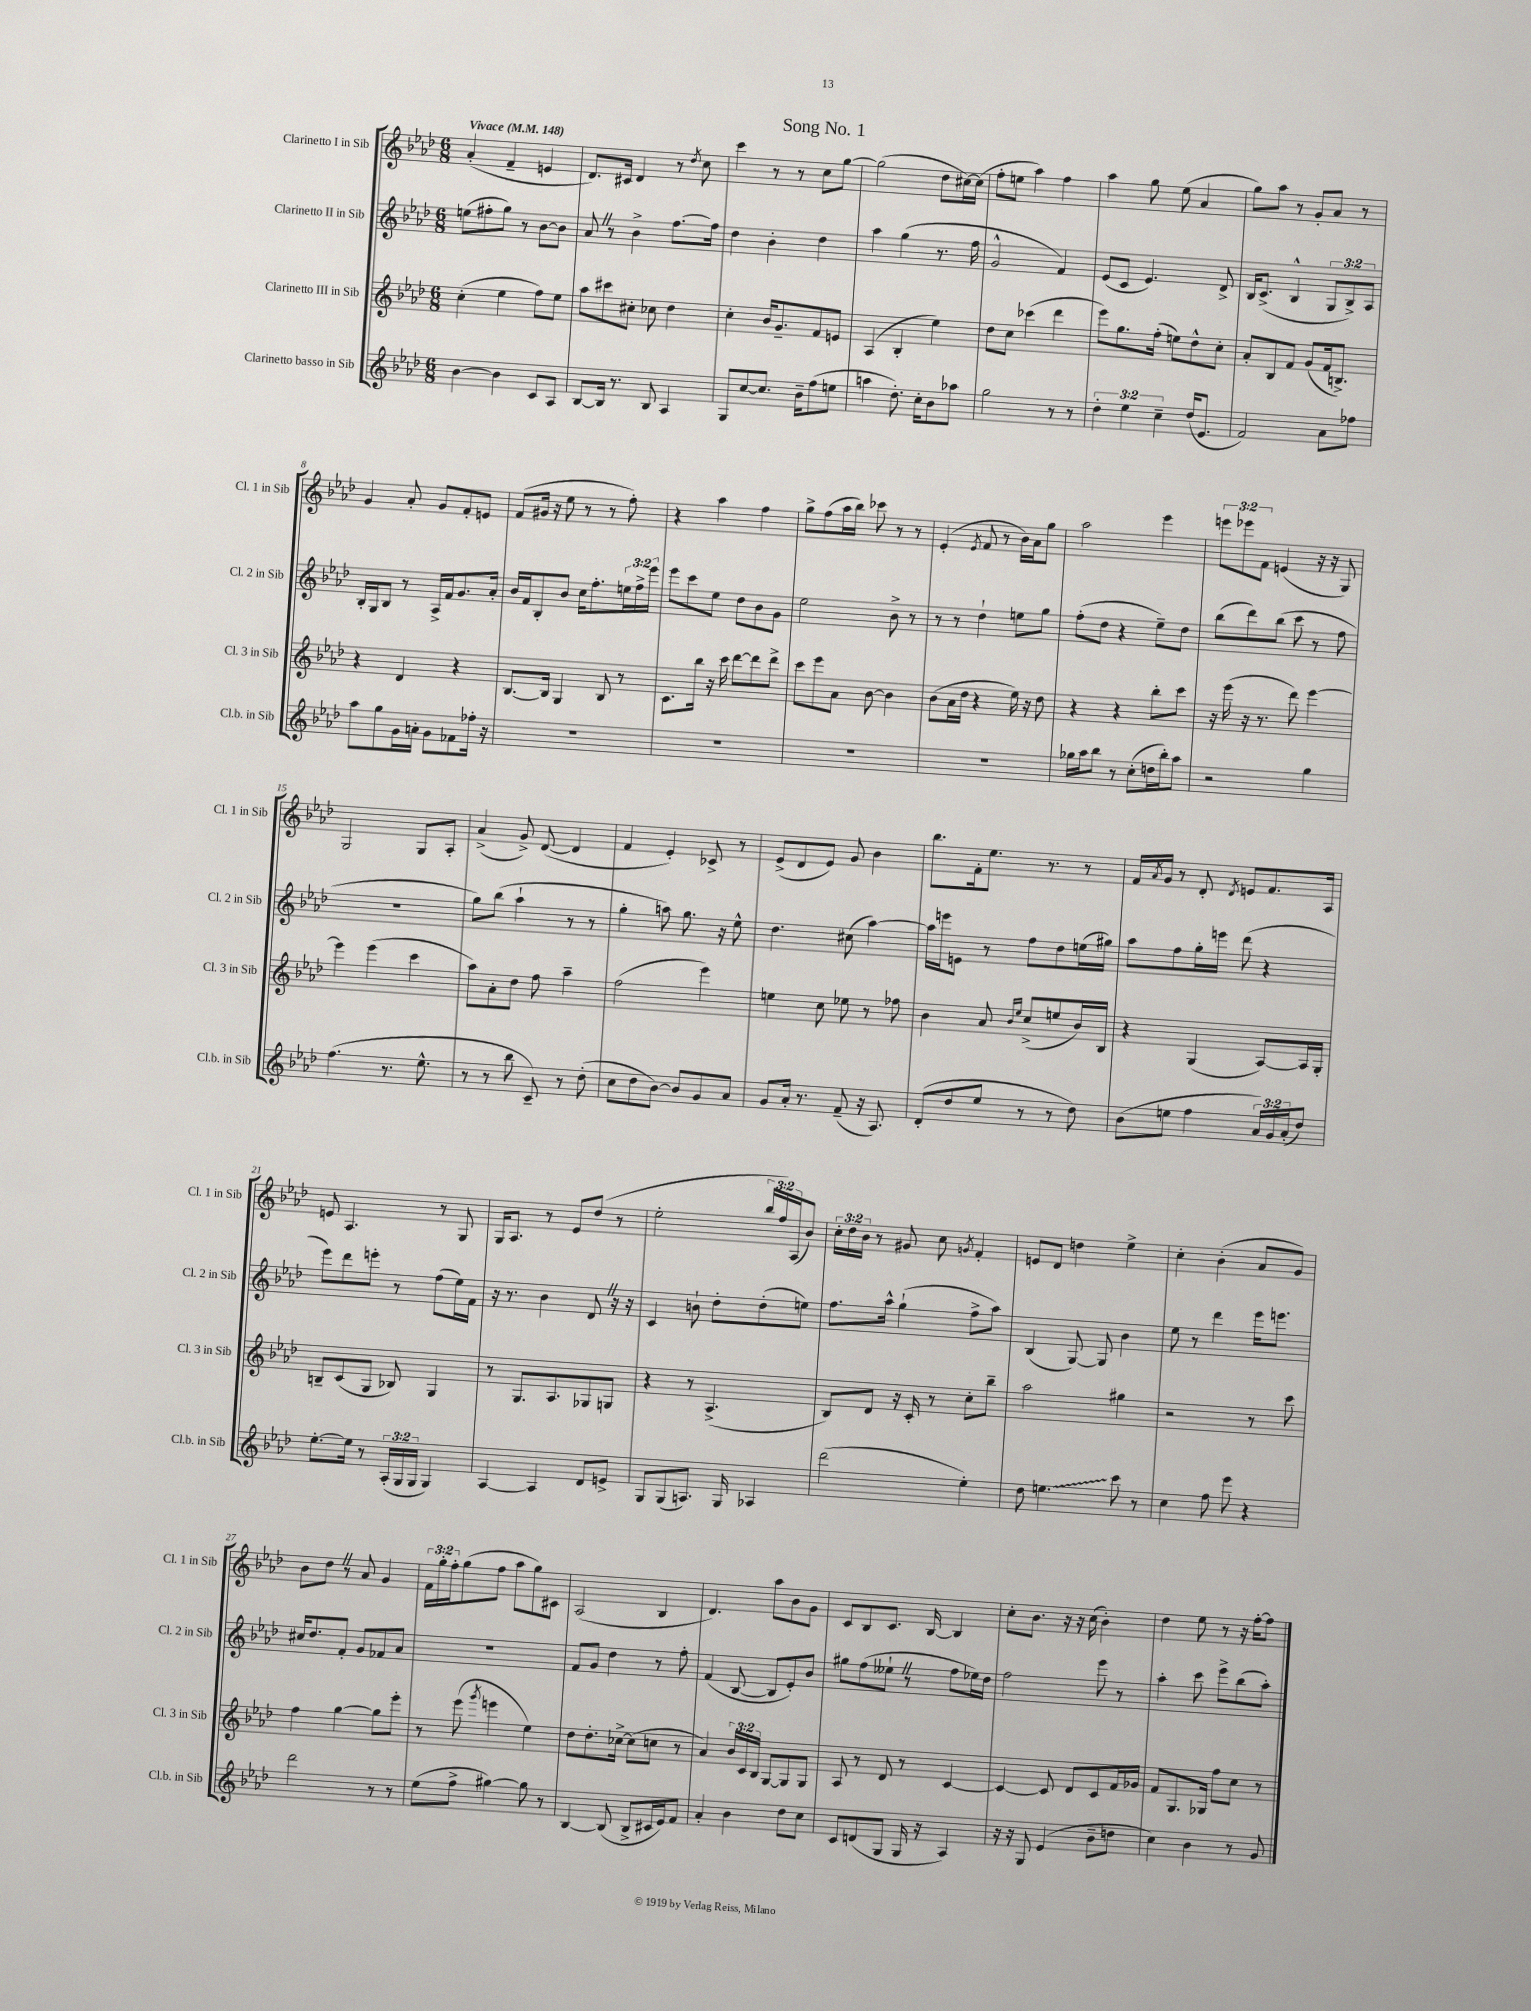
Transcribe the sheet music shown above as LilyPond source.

\header { title = "Song No. 1" }
<<
\new StaffGroup <<
\new Staff = "s0" \with { instrumentName = "Clarinetto I in Sib" shortInstrumentName = "Cl. 1 in Sib" } {
    \clef treble \key aes \major \numericTimeSignature \time 6/8 \override Staff.TupletNumber.text = #tuplet-number::calc-fraction-text \tempo "Vivace" 4 = 148
    aes'4-.( f'4-- e'4 |
    des'8.) cis'16 des'4 r8 \acciaccatura { des''8 } c''8 |
    c'''4 r8 r8 c''8 g''8~ |
    g''2( des''8 cis''16~) cis''16( |
    f''8-. e''8 aes''4) f''4 |
    aes''4 g''8 ees''8( aes'4 |
    g''8) aes''8 r8 g'8-. aes'8 r8 |
    g'4 aes'8-. g'8 f'8-. e'8 |
    f'8( gis'16 r16 ees''8 r8 r8 f''8-.) |
    r4 aes''4 f''4 |
    g''8-> f''8( aes''16 bes''16) ces'''8 r8 r8 |
    ees'4-.( \acciaccatura { ees'8 } f'8 r8 bes'16) aes'16 g''8 |
    aes''2 ees'''4 |
    \tuplet 3/2 { e'''8 ees'''8 f'8 } e'4( r16 r16 g8) |
    g2 g8 aes8-. |
    aes'4->( g'8->) des'8~( des'4 |
    f'4 ees'4-.) ces'8-> r8 |
    ees'8->( des'8 ees'8) g'8 bes'4 |
    bes''8. f'16-. ees''8. r8. r8 |
    f'16 \acciaccatura { aes'8 } g'16 r8 des'8-. \acciaccatura { des'8 } e'8 f'8. aes16 |
    e'8 aes4. r8 g8 |
    g16 aes8. r8 ees'8 des''8( r8 |
    ees''2-. \tuplet 3/2 { bes''16 f''16) aes16( } bes'8) |
    \tuplet 3/2 { c''16-. des''16 bes'16 } r8 gis'8 c''8 \acciaccatura { g'8 } f'4-. |
    e'8 des'8 d''4 ees''4-> |
    c''4-. bes'4-.( aes'8 g'8) |
    bes'8 des''8 \once \override BreathingSign.text = \markup { \musicglyph "scripts.caesura.straight" } \breathe r8 aes'8 g'4 |
    \tuplet 3/2 { f'16 g''16-. f''16-. } g''8( f''8 aes''8 g''8) cis'8 |
    aes2( bes4 |
    des'4.) aes''8 bes'8 g'8 |
    c'8 bes8 c'8. bes16~ bes4 |
    c''8-. bes'8. r16 r16 c''16( bes'4-.) |
    des''4 ees''8 r8 r16 f''16~-. f''8 \bar "|." |
}
\new Staff = "s1" \with { instrumentName = "Clarinetto II in Sib" shortInstrumentName = "Cl. 2 in Sib" } {
    \clef treble \key aes \major \numericTimeSignature \time 6/8 \override Staff.TupletNumber.text = #tuplet-number::calc-fraction-text
    e''8( fis''8-. g''8) r8 bes'8~ bes'8 |
    aes'8 \once \override BreathingSign.text = \markup { \musicglyph "scripts.caesura.straight" } \breathe r8 bes'4-> f''8.~ f''16 |
    des''4 bes'4-. des''4 |
    aes''4 g''4( r8. f''16 |
    g'2-^ f'4) |
    ees'8( c'8 ees'4.) des'8-> |
    bes16 c'8.->( bes4-^ \tuplet 3/2 { g8 bes8->) aes8 } |
    bes16-. g16 bes8 r8 aes16-> f'16 g'8. aes'16-. |
    bes'16 f'16 bes8-. bes'8 c''16 f''8.-. \tuplet 3/2 { e''16 f''16-> ees'''16 } |
    ees'''8 c'''8 ees''8 des''8 bes'8 g'8 |
    ees''2 bes'8-> r8 |
    r8 r8 des''4-! e''8 g''8 |
    f''8-.( des''8 r4 ees''8--) des''8 |
    bes''8( des'''8) bes''8( c'''8 r8 f''8 |
    R2. |
    g''8) bes''8( aes''4-! r8 r8 |
    g''4-. a''8) g''8. r16 ees''8-^ |
    des''4. cis''8( aes''4~) |
    aes''16 e'''16 e'8 r8 f''8 des''8 e''16( gis''16) |
    aes''8 f''8 g''16-. e'''16 des'''8( r4 |
    ees'''8) des'''8 e'''8-. r8 f''8( ees''16) f'16 |
    r16 r8. bes'4 des'8 \once \override BreathingSign.text = \markup { \musicglyph "scripts.caesura.straight" } \breathe r16 r16 |
    c'4 b'8-! des''8-. des''8-.( e''8) |
    f''8. aes''16-^ g''4-!( f''8-> aes''8) |
    bes4( g8~) g8 bes'4 |
    ees''8 r8 des'''4 ees'''16 e'''8. |
    cis''16 des''8. f'8-. g'8 fes'8 aes'8 |
    R2. |
    f'8 g'8 des''4 r8 f''8-. |
    f'4( bes8~ bes8 ees'8-.) bes'8 |
    gis''8 f''8( eeses''8-! \once \override BreathingSign.text = \markup { \musicglyph "scripts.caesura.straight" } \breathe r8 f''8 ees''16) des''16 |
    f''2 ees'''8 r8 |
    aes''4-. c'''8 ees'''8-> bes''8( aes''8-.) \bar "|." |
}
\new Staff = "s2" \with { instrumentName = "Clarinetto III in Sib" shortInstrumentName = "Cl. 3 in Sib" } {
    \clef treble \key aes \major \numericTimeSignature \time 6/8 \override Staff.TupletNumber.text = #tuplet-number::calc-fraction-text
    c''4-.( ees''4 f''8) ees''8 |
    aes''8 cis'''8 cis''8-. ces''8 des''4 |
    c''4-. bes'16 g'8.-- f'8 e'8 |
    aes4( bes4-. ees''4) |
    des''8 c''8 ces'''4( des'''4 |
    ees'''8) g''8. f''16-.( e''8) des''8-^ c''8-. |
    aes'8-. bes8 f'8 g'8( f'16 b8.->) |
    r4 des'4 r4 |
    bes8.~ bes16 g4 bes8 r8 |
    c'8. bes''16 r16 c'''16 des'''8~ des'''8 des'''8-> |
    c'''8 ees'''8 aes'8 bes'8~ bes'4 |
    bes'8( aes'16 des''16 r4 ees''16) r16 des''8 |
    r4 r4 bes''8-. c'''8 |
    r16 ees'''16( r16 r8. des'''8) ees'''4~ |
    ees'''4 ees'''4( c'''4 |
    aes''8) aes'8-. des''8 f''8 aes''4-- |
    f''2( ees'''4) |
    e''4 c''8 ees''8 r8 fes''8 |
    bes'4 aes'8 \grace { bes'16 ees''16 } c''8->( e''8 bes'16) bes16 |
    r4 g4( aes8~) aes16 g16-. |
    b8-- c'8( g8 bes8) g4 |
    r8 g8. aes8. ges8 g8 |
    r4 r8 aes4.->( |
    bes8) des'8 r16 c'16-. r8 c''8-. bes''8-- |
    aes''2 gis''4 |
    r2 r8 c'''8 |
    f''4 g''4~ g''8 ees'''8-. |
    r8 ees'''8( \acciaccatura { g'''8 } e'''4 ees''4) |
    des''8 des''8.-. ces''16~-> ces''8( c''8 r8 |
    aes'4) \tuplet 3/2 { bes'16 c'16 bes16 } g8~ g8 g8 |
    aes8 r8 des'8 r8 c'4~ |
    c'4~ c'8 des'8 c'8 f'16 ges'16 |
    f'8 g8. ges16 f''8 c''8 r8 \bar "|." |
}
\new Staff = "s3" \with { instrumentName = "Clarinetto basso in Sib" shortInstrumentName = "Cl.b. in Sib" } {
    \clef treble \key aes \major \numericTimeSignature \time 6/8 \override Staff.TupletNumber.text = #tuplet-number::calc-fraction-text
    bes'4~ bes'4 c'8 aes8 |
    bes8~ bes16 r8. bes8 aes4 |
    g8 c''8~ c''8. bes'16-- f''8( e''8 |
    a''4 des''8.-.) c''16-. bes'8 aes''8 |
    g''2 r8 r8 |
    \tuplet 3/2 { des''4-. ees''4 c''4-- } des''16( ees'8. |
    f'2) aes'8 fes''8 |
    aes''8 g''8 g'16 a'16-. g'8 fes'8 fes''16-. r16 |
    R2. |
    R2. |
    R2. |
    R2. |
    ges''16 aes''16 bes''8 r8 c''8-.( d''16 bes''16-.) aes''8 |
    r2 g''4 |
    f''4.( r8. ees''8.-^ |
    r8 r8 bes''8 c'8--) r8 des''8-.( |
    c''8 des''8 bes'8~) bes'8 g'8 aes'8 |
    g'8 aes'16-. r8. f'8--( r16 aes8.) |
    des'8-.( des''8 ees''8 r8 r8 des''8) |
    bes'8( e''8 f''4 \tuplet 3/2 { aes'16) g'16 aes'16-.( } des''8) |
    ees''8.~-. ees''16 r8 \tuplet 3/2 { aes16-.( g16 g16 } g4) |
    aes4~ aes4 des'8 e'8-> |
    g8 g8( a8.) g16 aes4 |
    des'''2( ees''4-.) |
    des''8 \once \override Glissando.style = #'zigzag e''4.\glissando c'''8 r8 |
    c''4 f''8 ees'''8 r4 |
    des'''2 r8 r8 |
    ees''8( f''8-> gis''4~) gis''8 r8 |
    bes4~ bes8( bes8-> cis'16 ees'16) f'8 |
    aes'4-. bes'4 des''8 c''8 |
    c'8 d'8( g8 g16 r16 aes4) |
    r16 r16 g8 ees'4( bes'8-- d''8 |
    c''4) bes'4 r8 g'8 \bar "|." |
}
>>
>>
